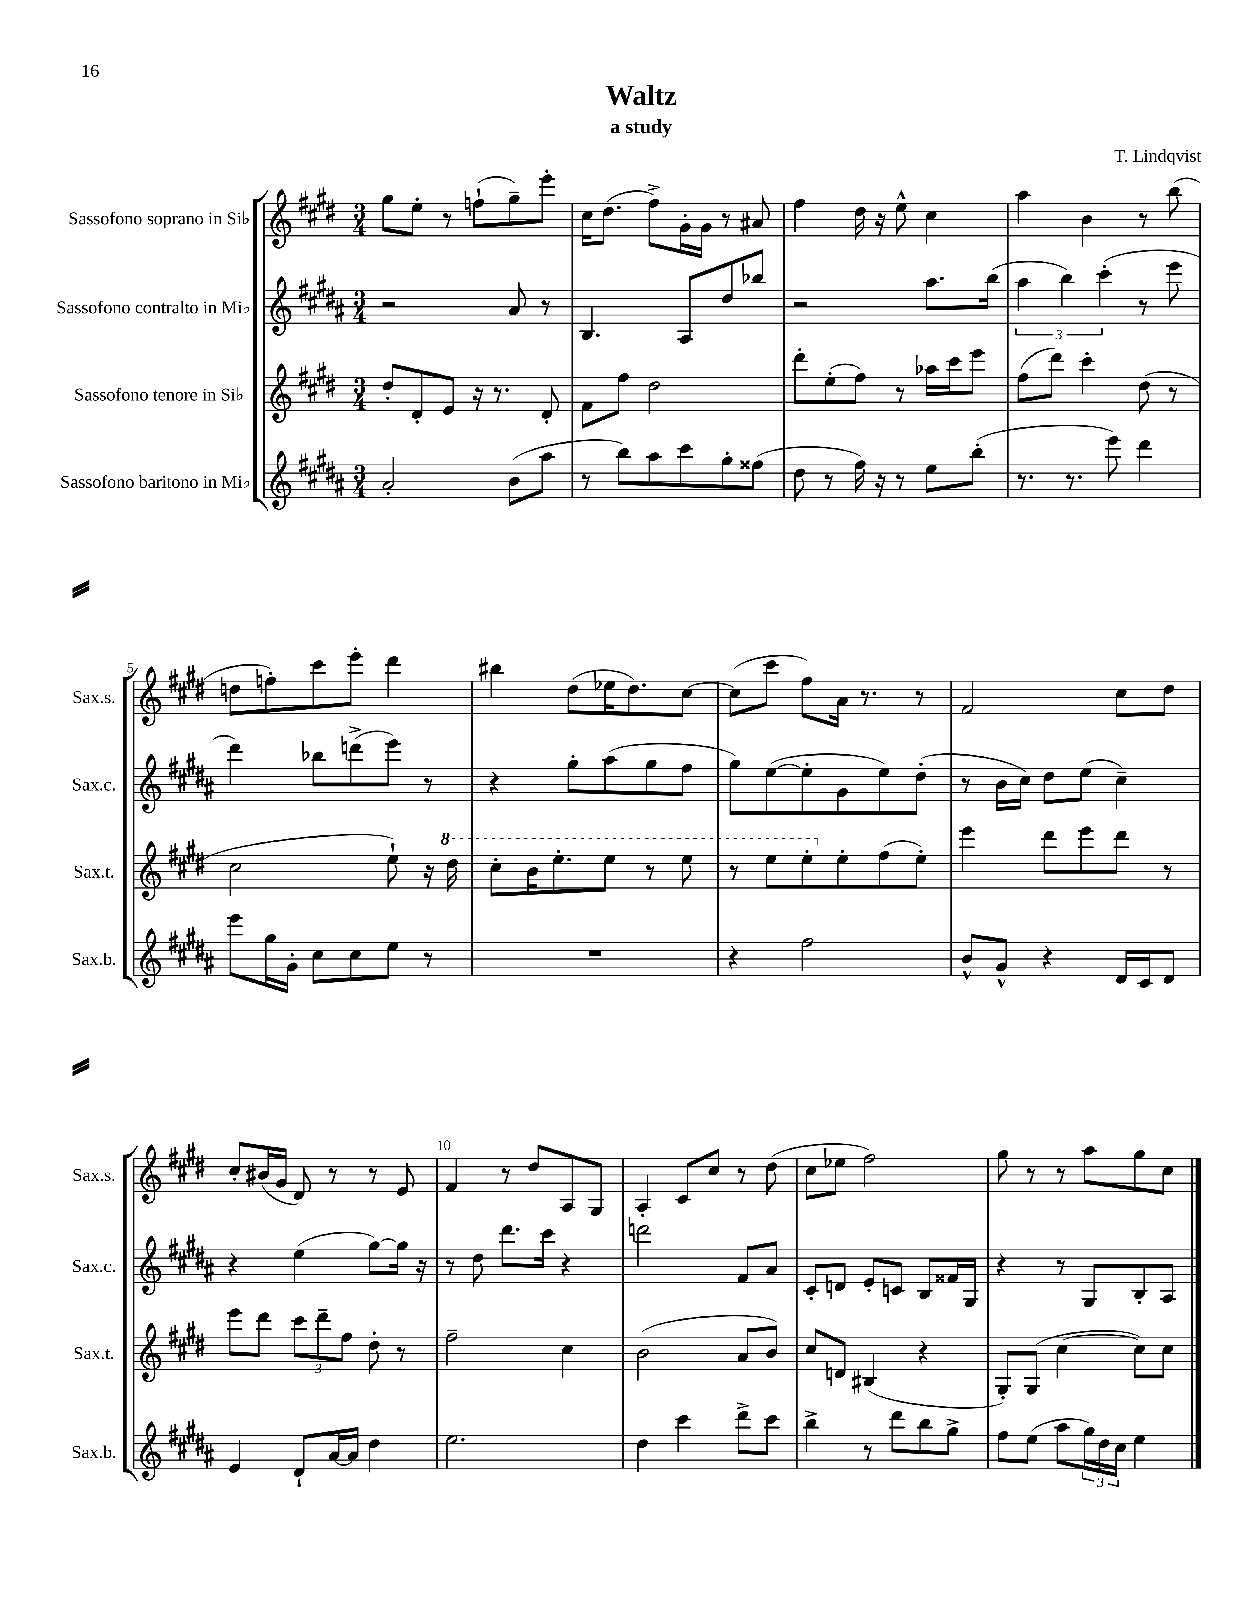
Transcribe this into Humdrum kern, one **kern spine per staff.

**kern	**kern	**kern	**kern
*part4	*part3	*part2	*part1
*staff4	*staff3	*staff2	*staff1
*I"Sassofono baritono in Mi♭	*I"Sassofono tenore in Si♭	*I"Sassofono contralto in Mi♭	*I"Sassofono soprano in Si♭
*I'Sax.b.	*I'Sax.t.	*I'Sax.c.	*I'Sax.s.
*clefG2	*clefG2	*clefG2	*clefG2
*k[f#c#g#d#a#]	*k[f#c#g#d#]	*k[f#c#g#d#a#]	*k[f#c#g#d#]
*M3/4	*M3/4	*M3/4	*M3/4
=1	=1	=1	=1
2a#'/	8dd#'/L	2r	8gg#\L
.	8d#'/	.	8ee'\J
.	8e/J	.	8r
.	16r	.	(8ffn`\L
.	8.r	.	.
(8b\L	.	8a#/	8gg#~\)
8aa#\J	8d#'/	8r	8eee'\J
=2	=2	=2	=2
8r	8f#\L	4.B/	16cc#\KL
.	.	.	(8.dd#\J
8bb\L)	8ff#\J	.	.
8aa#\	2dd#\	.	8ff#^\L)
8ccc#\	.	8A#/L	16g#'\L
.	.	.	16g#\JJ
8gg#'\	.	8dd#/	8r
(8ff##X\J	.	8bb-X/J	8a#X/
=3	=3	=3	=3
8dd#\	8ddd#'\L	2r	4ff#\
8r	(8ee'\	.	.
16ff#\)	8ff#\J)	.	16dd#\
16r	.	.	16r
8r	8r	.	8ee^^\
8ee\L	16aa-X\LL	8.aa#\L	4cc#\
.	16ccc#\J	.	.
(8bb'\J	8eee\J	.	.
.	.	(16bb\Jk	.
=4	=4	=4	=4
8.r	(8ff#\L	6aa#\	4aa\
.	8ddd#\J)	.	.
.	.	6bb\)	.
8.r	.	.	.
.	4ccc#'\	.	4b\
.	.	(6ccc#'\	.
8eee\)	.	.	.
4ddd#\	(8dd#\	8r	8r
.	8r	8eee\	(8bb\
!!LO:LB:g=z
=5	=5	=5	=5
8eee\L	2cc#\	4ddd#\)	8ddn\L
16gg#\L	.	.	8ffn'\)
16g#'\JJ	.	.	.
8cc#\L	.	8bb-X\L	8ccc#\
8cc#\	.	(8dddn^\	8eee'\J
8ee\J	8ee`\)	8eee\J)	4ddd#\
8r	16r	8r	.
*	*8va	*	*
.	16ddd#\	.	.
=6	=6	=6	=6
2.r	8ccc#'\L	4r	4bb#X\
.	16bb\K	.	.
.	8.eee'\	.	.
.	.	8gg#'\L	(8dd#\L
.	8eee\J	(8aa#\	16ee-X\K
.	.	.	8.dd#\)
.	8r	8gg#\	.
.	8eee\	8ff#\J	[8cc#\J
=7	=7	=7	=7
4r	8r	8gg#\L)	(8cc#\L]
.	8eee\L	([8ee\	8ccc#\J
2ff#\	8eee'\	8ee'\]	8ff#\L)
*	*X8va	*	*
.	8ee'\	8g#\	16a\Jk
.	.	.	8.r
.	(8ff#\	8ee\)	.
.	8ee'\J)	(8dd#'\J	8r
=8	=8	=8	=8
8b^^/L	4eee\	8r	2f#/
8g#^^/J	.	16b\LL	.
.	.	16cc#\JJ)	.
4r	8ddd#\L	8dd#\L	.
.	8eee\	(8ee\J	.
16d#/LL	8ddd#\J	4cc#~\)	8cc#\L
16c#/J	.	.	.
8d#/J	8r	.	8dd#\J
!!LO:LB:g=z
=9	=9	=9	=9
4e/	8eee\L	4r	8cc#'/L
.	8ddd#\J	.	(16b#X/L
.	.	.	16g#/JJ
8d#`/L	12ccc#\L	(4ee\	8d#/)
.	12ddd#~\	.	.
[16a#/L	.	.	8r
.	12ff#\J	.	.
16a#/JJ]	.	.	.
4dd#\	8dd#'\	[8gg#\L)	8r
.	8r	16gg#\Jk]	8e/
.	.	16r	.
=10	=10	=10	=10
2.ee\	2ff#~\	8r	4f#/
.	.	8dd#\	.
.	.	8.ddd#\L	8r
.	.	.	8dd#/L
.	.	16ccc#\Jk	.
.	4cc#\	4r	8A/
.	.	.	8G#/J
=11	=11	=11	=11
4dd#\	(2b\	2dddn\	4A'/
4ccc#\	.	.	8c#/L
.	.	.	8cc#/J
8ddd#^\L	8a/L	8f#/L	8r
8ccc#\J	8b/J)	8a#/J	(8dd#\
=12	=12	=12	=12
4bb^\	8cc#/L	8c#'/L	8cc#\L
.	8dn/J	8dn/J	8ee-X\J
8r	(4B#X/	8e'/L	2ff#\)
8ddd#\L	.	8cn/J	.
8bb\	4r	8B/L	.
8gg#^\J	.	16f##X/L	.
.	.	16G#/JJ	.
=13	=13	=13	=13
8ff#\L	8G#'/L)	4r	8gg#\
(8ee\J	(8G#/J	.	8r
8aa#\L	[4cc#\	8r	8r
24gg#\L)	.	8G#/L	8aa\L
24dd#\	.	.	.
24cc#\JJ	.	.	.
4ee\	8cc#\L])	8B'/	8gg#\
.	8cc#\J	8A#/J	8cc#\J
==	==	==	==
*-	*-	*-	*-
